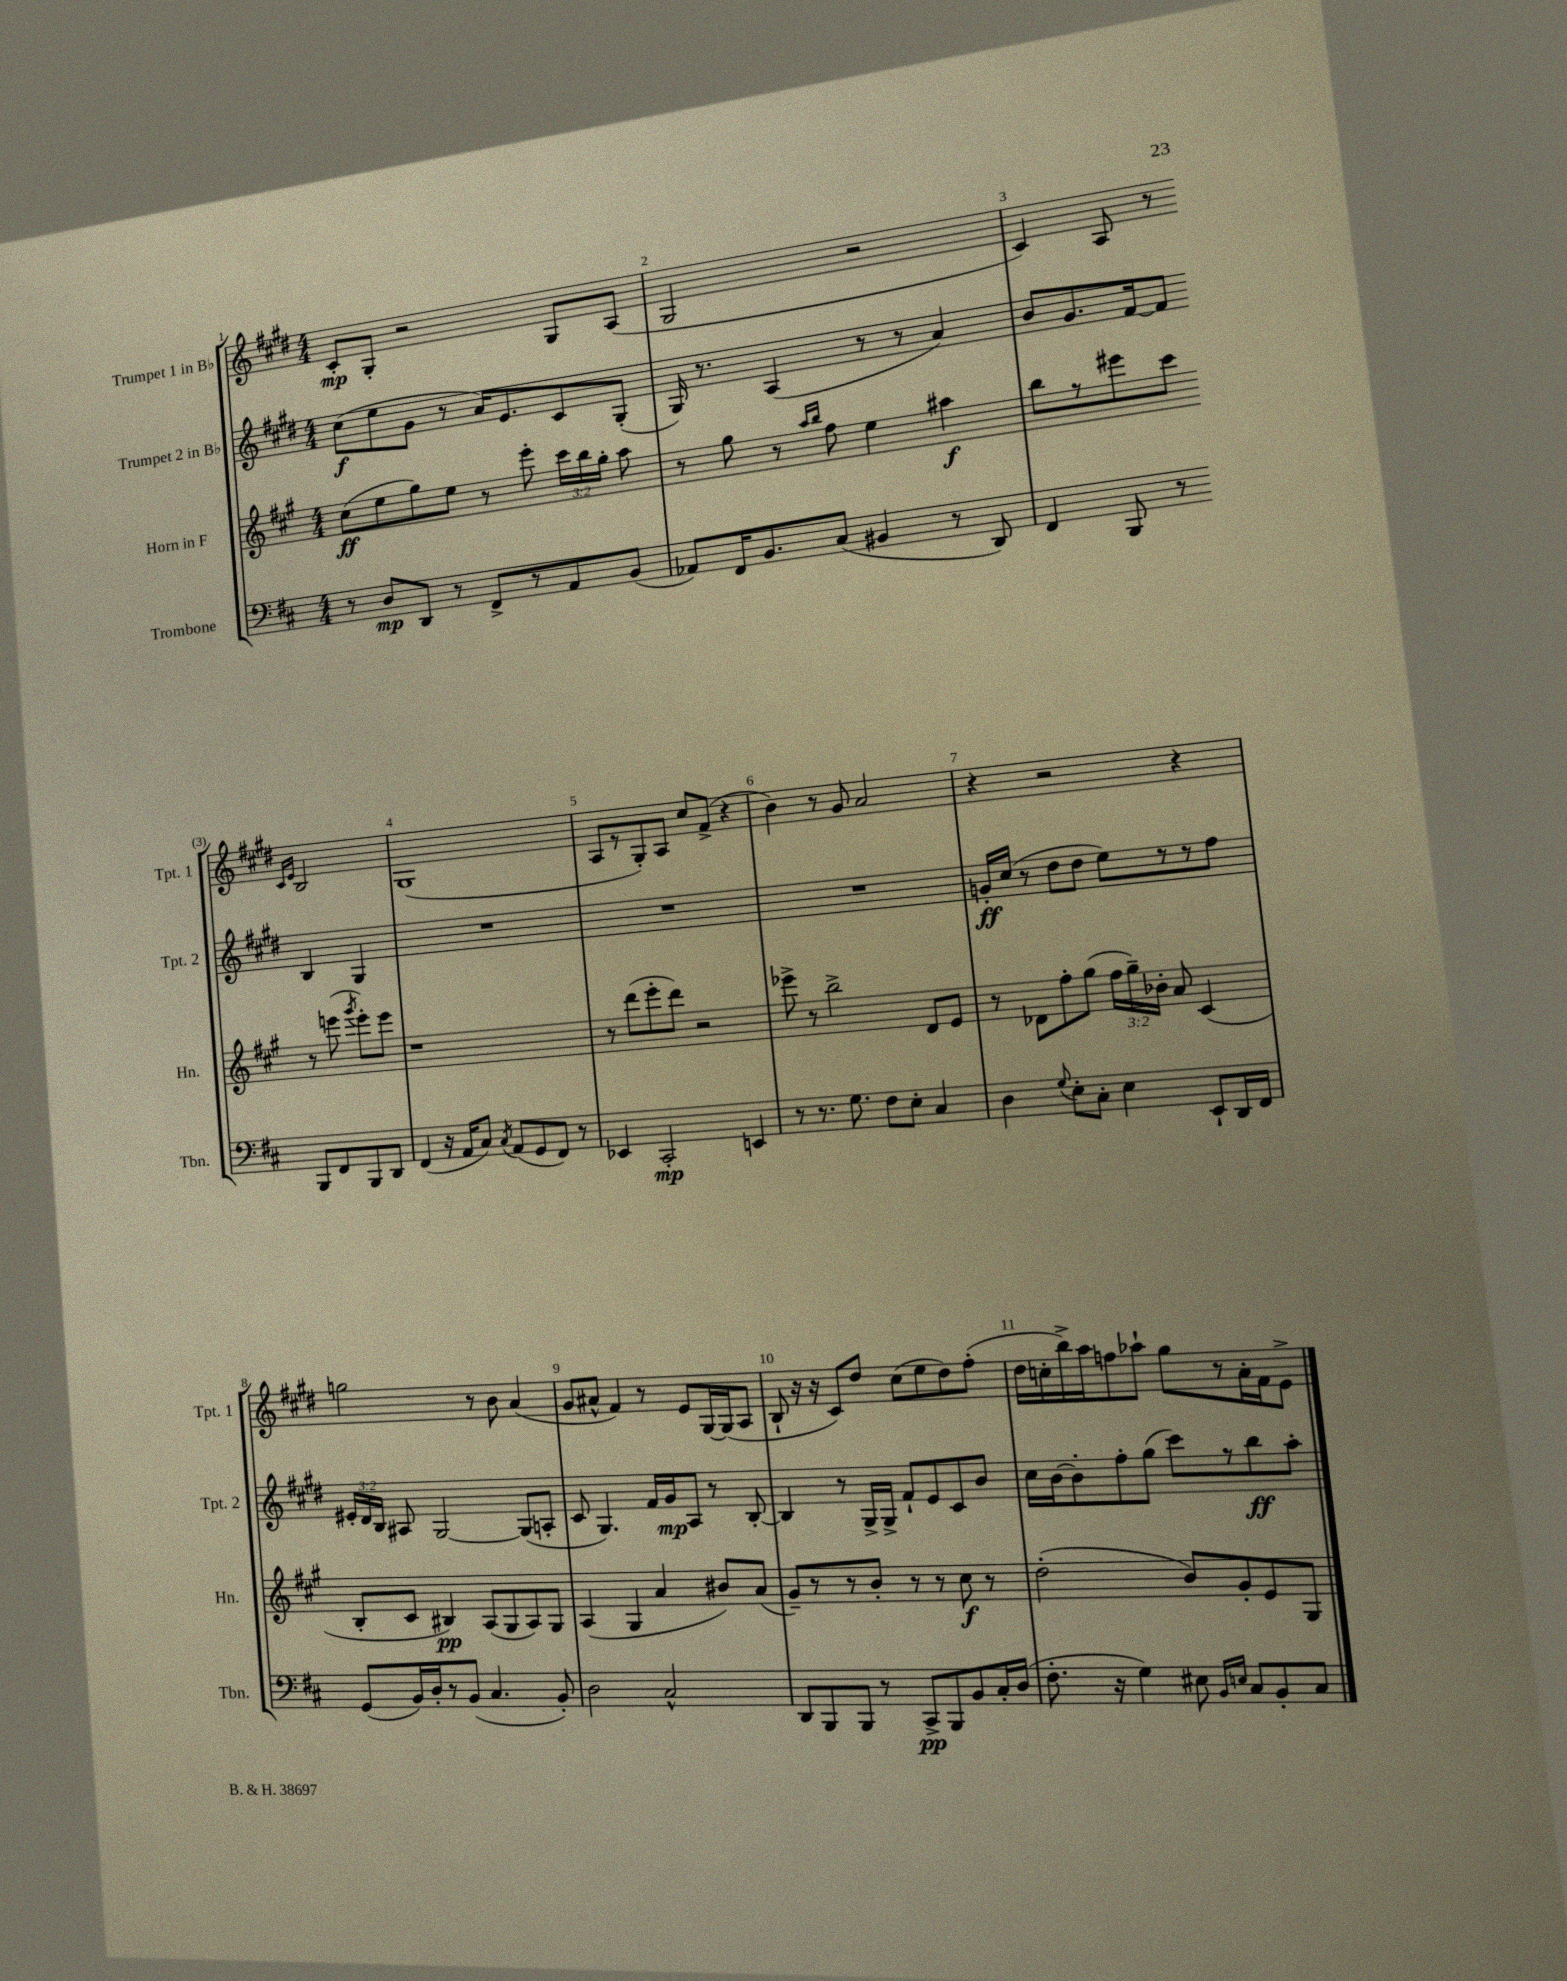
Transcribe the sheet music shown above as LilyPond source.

<<
\new StaffGroup <<
\new Staff = "s0" \with { instrumentName = "Trumpet 1 in Bb" shortInstrumentName = "Tpt. 1" } {
    \clef treble \key e \major \numericTimeSignature \time 4/4
    \autoBeamOff cis'8[-.\mp gis8]-. r2 gis8[ a8]( |
    gis2 r2 |
    cis'4) a8 r8 \grace { cis'16[ e'16] } b2 |
    gis1( |
    a8[ r8 gis8-.) a8] cis''8[ fis'8]->( r4 |
    b'4) r8 gis'8 a'2 |
    r4 r2 r4 |
    g''2 r8 b'8 a'4( |
    gis'8[ ais'8]-^ fis'4) r8 e'8[ gis16~ gis16( a8] |
    b8-! r16 r16 cis'8[) dis''8] cis''8[( e''8 dis''8) fis''8]-.( |
    dis''16[ c''16-. b''16->) a''16 f''8 aes''8]-! gis''8[ r8 a'16-. fis'16 e'8]-> \bar "|." |
}
\new Staff = "s1" \with { instrumentName = "Trumpet 2 in Bb" shortInstrumentName = "Tpt. 2" } {
    \clef treble \key e \major \numericTimeSignature \time 4/4 \override Staff.TupletNumber.text = #tuplet-number::calc-fraction-text
    \autoBeamOff cis''8[\f( e''8 gis'8] r8 a'16[) e'8. cis'8 gis8]-.( |
    gis16) r8. a4( r8 r8 a'4) |
    b'8[ gis'8. fis'16~ fis'8] b4 gis4 |
    R1 |
    R1 |
    R1 |
    g'16[-.\ff cis''16]( r8 dis''8[ dis''8] e''8[) r8 r8 fis''8] |
    \tuplet 3/2 { eis'16[-. dis'16 b16] } ais8 gis2~ gis8[( a8]-. |
    cis'8 gis4.) fis'16[ gis'16\mp a8] r8 b8~-. |
    b4 r8 gis16[-> gis16]-> fis'8[-! e'8 cis'8 b'8] |
    cis''16[ b'16~ b'8-. fis''8-. gis''8]( cis'''8[) r8 b''8\ff a''8]-. \bar "|." |
}
\new Staff = "s2" \with { instrumentName = "Horn in F" shortInstrumentName = "Hn." } {
    \clef treble \key a \major \numericTimeSignature \time 4/4 \override Staff.TupletNumber.text = #tuplet-number::calc-fraction-text
    \autoBeamOff cis''8[\ff( e''8 gis''8) e''8] r8 e'''8-. \tuplet 3/2 { cis'''16[ b''16 gis''16]-. } a''8 |
    r8 gis''8 r8 \grace { a''16[ b''16] } fis''8 e''4 ais''4\f |
    b''8[ r8 eis'''8 cis'''8] r8 e'''8( \acciaccatura { gis'''8 } e'''8[-.) e'''8] |
    r1 |
    r8 d'''8[( e'''8-. d'''8]) r2 |
    ees'''8-> r8 b''2-> d'8[ e'8] |
    r8 des'8[ fis''8-. gis''8]( \tuplet 3/2 { fis''16[ gis''16--) bes'16]-. } a'8 cis'4( |
    b8[-. cis'8] bis4\pp) a8[( gis8 a8) gis8] |
    a4( gis4 a'4 bis'8[) a'8]( |
    gis'8[--) r8 r8 b'8]-. r8 r8 cis''8\f r8 |
    d''2-.( b'8[) gis'8-. e'8 gis8] \bar "|." |
}
\new Staff = "s3" \with { instrumentName = "Trombone" shortInstrumentName = "Tbn." } {
    \clef bass \key d \major \numericTimeSignature \time 4/4
    \autoBeamOff r8 d8[\mp d,8] r8 fis,8[-> r8 a,8 b,8]( |
    aes,8[) fis,16 b,8. cis8]( bis,4 r8 d,8) |
    fis,4 b,,8 r8 b,,8[ fis,8 b,,8 d,8] |
    fis,4( r16 a,16[ cis8]) \acciaccatura { cis8 } a,8[( g,8 fis,8]) r8 |
    ees,4 cis,2-.\mp e,4 |
    r8 r8. g8. fis8[ e8]-. cis4 |
    d4 \appoggiatura { g8 } e8[-. cis8]-. e4 e,8[-! d,16 fis,16] |
    g,8[( b,16) d16-. r8 b,8]( cis4. b,8-.) |
    d2 cis2-^ |
    d,8[ b,,8 b,,8] r8 cis,8[->\pp b,,8 b,8 cis16-. d16]( |
    fis8.-. r16 g4) eis8 \grace { b,16[ e16] } cis8[ b,8-. cis8] \bar "|." |
}
>>
>>
\layout { \context { \Score \override BarNumber.break-visibility = ##(#f #t #t) barNumberVisibility = #all-bar-numbers-visible } }
